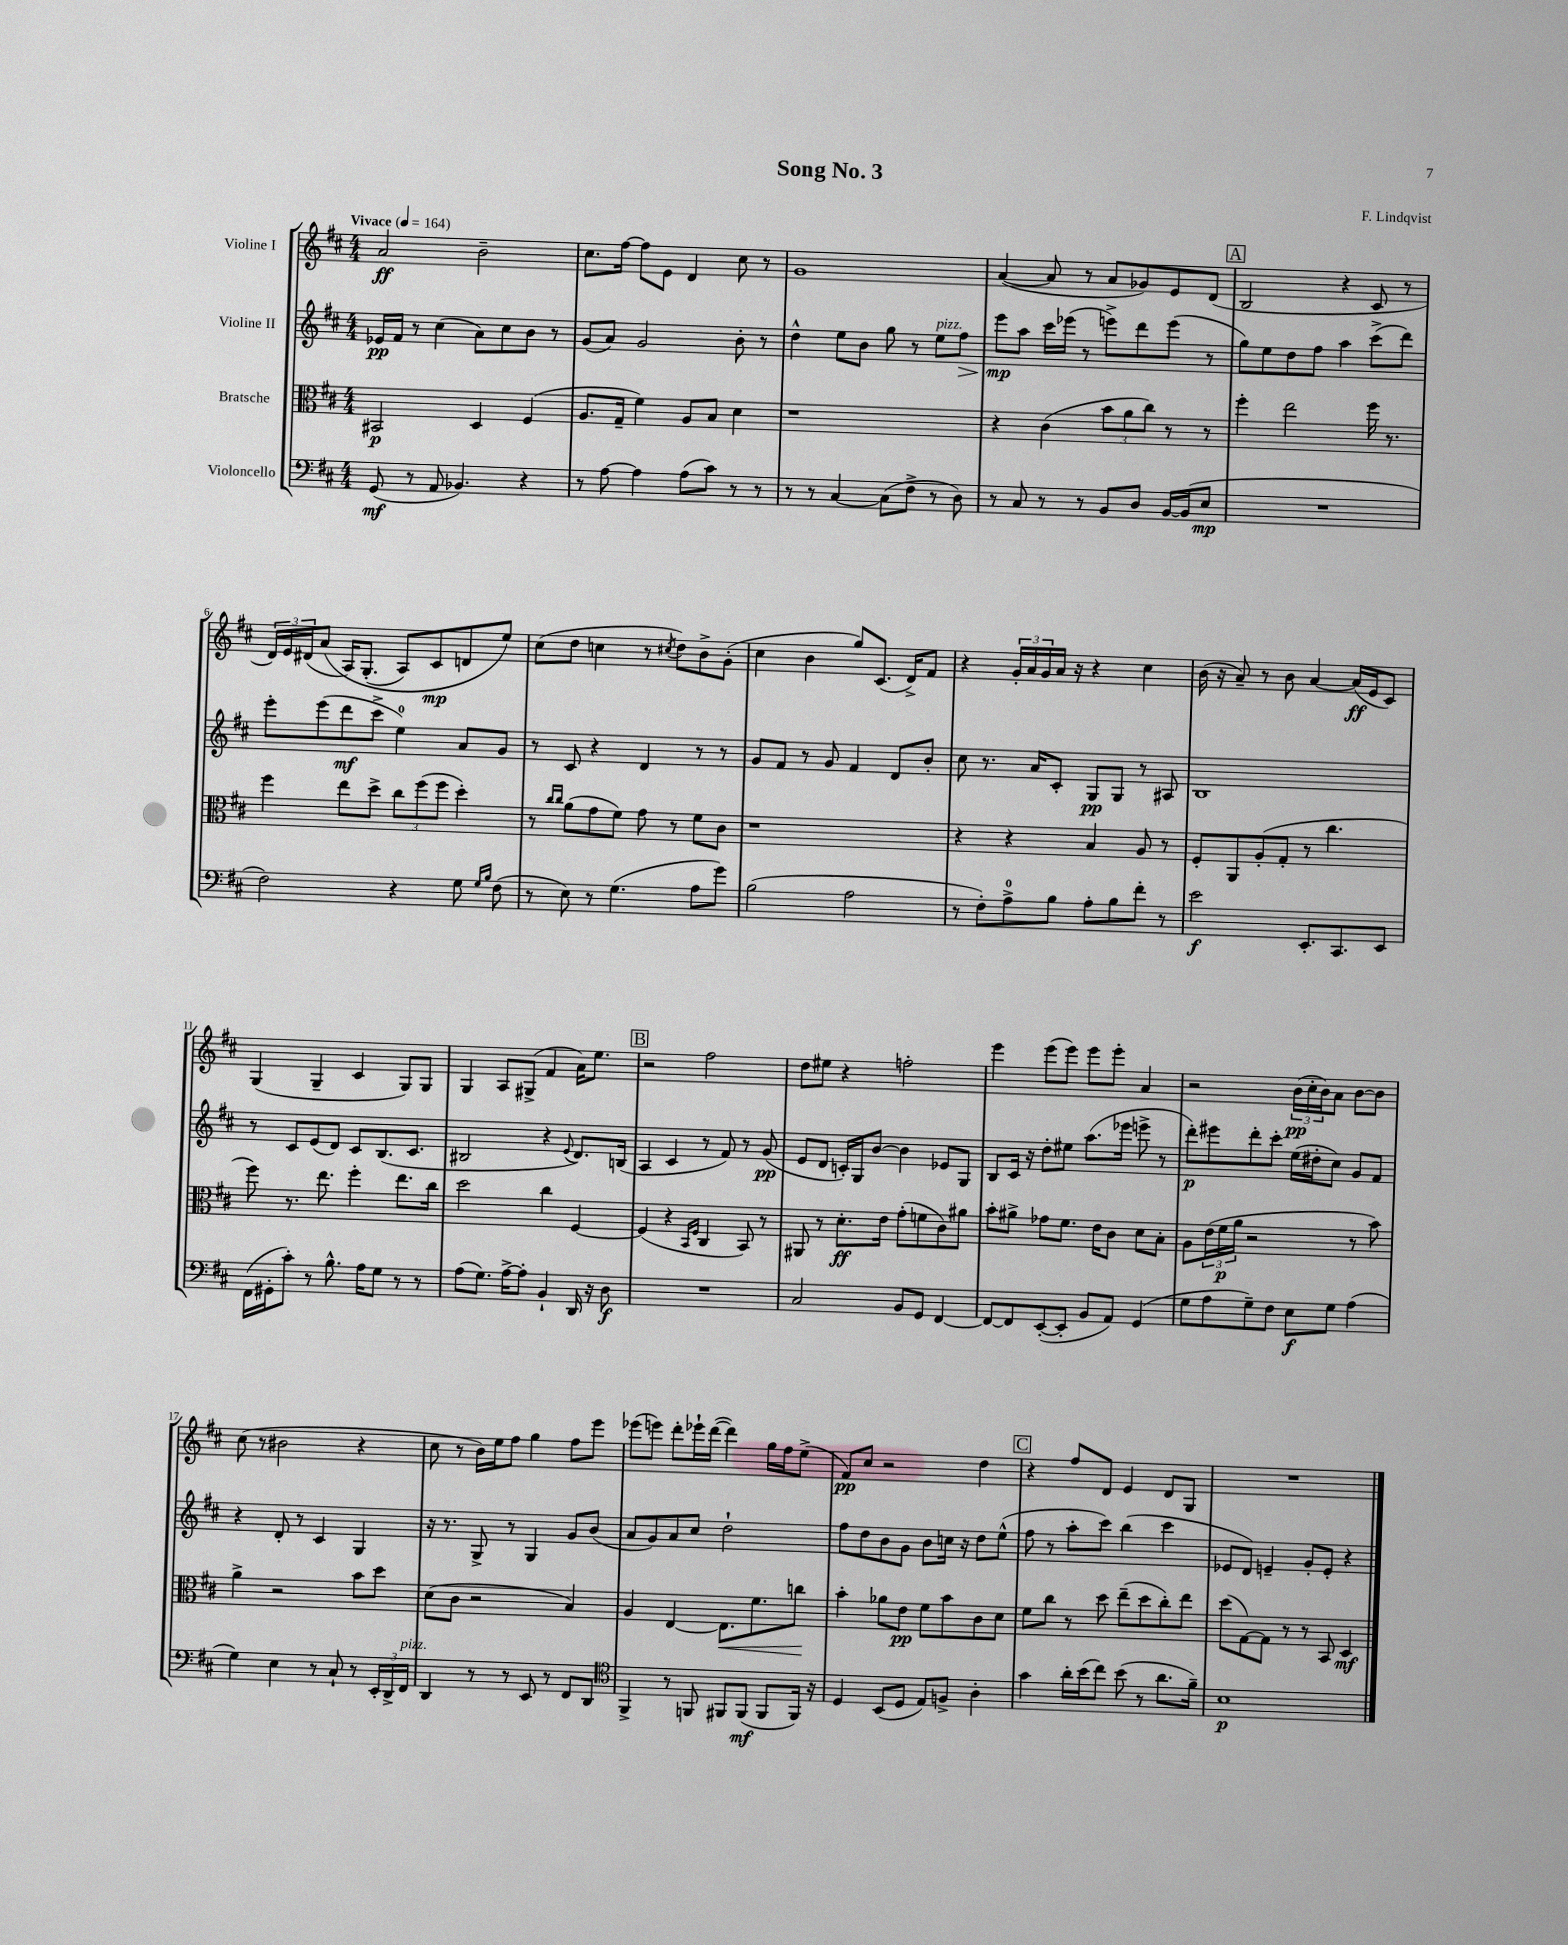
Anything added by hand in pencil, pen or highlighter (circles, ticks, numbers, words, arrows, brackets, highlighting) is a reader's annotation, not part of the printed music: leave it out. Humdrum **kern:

**kern	**kern	**kern	**kern
*staff4	*staff3	*staff2	*staff1
*clefF4	*clefC3	*clefG2	*clefG2
*k[f#c#]	*k[f#c#]	*k[f#c#]	*k[f#c#]
*M4/4	*M4/4	*M4/4	*M4/4
*MM164	*MM164	*MM164	*MM164
(8GG/	2BB#/	16e-/LL	2a/
.	.	16f#/JJ	.
8r	.	8r	.
8AA/	.	(4cc#\	.
4.BB-/)	.	.	.
.	4D/	8a\L)	2b~\
.	.	8cc#\	.
4r	(4F#/	8b\J	.
.	.	8r	.
=	=	=	=
8r	8.A/L	(8g/L	8.cc#\L
[8A\	.	8a/J)	.
.	16G~/Jk	.	[16ff#\Jk
4A\]	4f#\)	2g/	8ff#\]L
.	.	.	8e\J
(8A\L	8A/L	.	4d/
8c#\J)	8B/J	.	.
8r	4d\	8b'\	8cc#\
8r	.	8r	8r
=	=	=	=
8r	1r	4dd^^\	1g
8r	.	.	.
[4C#/	.	8ee\L	.
.	.	8b\J	.
(8C#\]L	.	8gg\	.
8F#^\J	.	8r	.
8r	.	8ee\L	.
8D\)	.	8ff#\J	.
=	=	=	=
8r	4r	8eee\L	([4a/
8C#/	.	8aa\J	.
8r	(4c#\	16ccc#\LL	8a/]
.	.	(16eee-\JJ	.
8r	.	8r	8r
8BB/L	12b\L	8eee^\L)	8a/L
.	12a\	.	.
8D/J	.	8ddd\	8g-/)
.	12cc#\J)	.	.
[16BB/LL	8r	(8eee\J	8e/
(16BB/]J	.	.	.
8E/J	8r	8r	(8d/J
=	=	=	=
1r	4ff#'\	8gg\L)	2B/
.	.	8ee\	.
.	2ee\	8dd\	.
.	.	8ff#\J	.
.	.	4aa\	4r
.	16ff#\	(8ccc#^\L	8c#/
.	8.r	.	.
.	.	8ddd\J)	8r
=	=	=	=
2F#\)	4ff#\	8eee'\L	24d/LL)
.	.	.	24e/
.	.	.	(24d#/J
.	.	(8eee\	&(8a/J
.	8ee\L	8ddd\	16A/LK)
.	.	.	(8.G'/J
.	8dd^\J	8ccc#^\J	.
4r	12cc#\L	4ee\)	8A/L)
.	(12ff#\	.	.
.	.	.	8c#/
.	12ff#\J	.	.
8G\	4dd'\)	8a/L	8d/
16qqG/LL	.	.	.
16qqB/JJ	.	.	.
(8F#\	.	8g/J	8ee/J&)
=	=	=	=
8r	8r	8r	(8cc#\L
.	16qqcc#/LL	.	.
.	16qqcc#/JJ	.	.
8E\)	(8a\L	8c#/	8dd\J
8r	8g\	4r	4cc\
(4.G\	8f#\J)	.	.
.	8g\	4d/	8r
.	.	.	8qcc#/
.	8r	.	8dd\L)
8A\L	8f#\L	8r	8b^\
8g\J)	8c#\J	8r	(8g'\J
=	=	=	=
(2B\	1r	8g/L	4cc#\
.	.	8f#/J	.
.	.	8r	4b\
.	.	8g/	.
2A\	.	4f#/	8gg/L)
.	.	.	(8.c#/J
.	.	8d/L	.
.	.	.	16d^/LK)
.	.	8b'/J	8f#/J
=	=	=	=
8r	4r	8cc#\	4r
8F#'\L)	.	8.r	.
8A^\	4r	.	24g'/LL
.	.	.	24a/
.	.	16a/LK	.
.	.	.	24g/
8B\J	.	8c#'/J	16a/JJ
.	.	.	16r
8A'\L	4B/	8G/L	4r
8B\	.	8G/J	.
8f#'\J	8A/	8r	4cc#\
8r	8r	8A#/	.
=	=	=	=
2e\	8F#'/L	1B	(16b\
.	.	.	16r
.	8AA/	.	8a~/)
.	(8A'/	.	8r
.	8G'/J	.	8b\
8.EE'/L	8r	.	[4a/
.	4.cc#\	.	.
8.CC#/	.	.	.
.	.	.	(16a/]LL
.	.	.	16e/J
8EE/J	.	.	8c#/J)
=	=	=	=
(16FF#\LL	8ff#\)	8r	(4G/
16GG#'\J	.	.	.
8c#'\J)	8.r	8c#/L	.
8r	.	(8e/	4G~/
.	8.ee\	.	.
8.B^^\	.	8d/J)	.
.	4ff#'\	8c#/L	4c#/
16A\LK	.	.	.
8G\J	.	(8.B/	.
8r	8.ee\L	.	8G/L)
.	.	8.c#/J	.
8r	.	.	8G/J
.	16cc#\Jk	.	.
=	=	=	=
(8A\L	2dd\	2B#/	4G/
8.G\J)	.	.	.
.	.	.	8A/L
[16A^\LK	.	.	.
8A'\]J	.	.	(8G#^/J
4BB`/	4cc#\	4r	4f#/
.	.	8qqe/	.
16DD/	[4F#/	8.d/L)	16a\LK)
16r	.	.	8.ee\J
8D\	.	.	.
.	.	(16B/Jk	.
=	=	=	=
1r	(4F#/]	4A/	2r
.	4r	4c#/	.
.	16qqBB/LL	.	.
.	16qqF#/JJ	.	.
.	4C#/	8r	2ff#\
.	.	8f#/)	.
.	8BB/)	8r	.
.	8r	(8g/	.
=	=	=	=
2C#/	8AA#/	8e/L	8dd\L
.	8r	8d/J	8ee#\J
.	8.d'\L	16c'/LL)	4r
.	.	16G/J	.
.	.	[8b/J	.
.	16e\Jk	.	.
8BB/L	(8g'\L	4b\]	2ff'\
8GG/J	8f\	.	.
[4FF#/	8c#\)	8e-/L	.
.	8a#\J	8G/J	.
=	=	=	=
8FF#/_L	8b'\L	8B/L	4eee\
8FF#/]	8a#^\J	16c#/Jk	.
.	.	16r	.
([8EE'/	8g-\L	8dd'\L	(8eee\L
8EE'/]J	8.f#\J	8ee#\J	8eee\J)
8BB/L	.	(8.aa\L	8eee\L
.	16e\LK	.	.
8AA/J)	8c#\J	.	8eee'\J
.	.	16eee-\Jk	.
(4GG/	8d\L	8eee^\	4a/
.	8B'\J	8r	.
=	=	=	=
8G\L	8A\L	8ddd'\L)	2r
8A\	(24e\L	8eee#\	.
.	24f#\	.	.
.	24a\JJ	.	.
8G~\)	2r	8ddd'\	.
8F#\J	.	8ccc#'\J	.
8E\L	.	(16ee\LL	(24b\LL
.	.	.	24cc#'\
.	.	16dd#'\J	.
.	.	.	24b\J)
8G\J	.	8cc#\J)	8a\J
(4A\	8r	8g/L	[8b\L
.	8b\)	8f#/J	8b\]J
=	=	=	=
4G\)	4a^\	4r	(8cc#\
.	.	.	8r
4E\	2r	8d'/	2b#\
.	.	8r	.
8r	.	4c#/	.
8C#`/	.	.	.
8r	8b\L	4G/	4r
24EE'/LL	8dd\J	.	.
24DD^/	.	.	.
24FF#/JJ	.	.	.
=	=	=	=
4DD/	(8d\L	16r	8cc#\
.	.	8.r	.
.	8c#\J	.	8r
8r	2r	8G^/	16b\LL)
.	.	.	16ee\J
8r	.	8r	8ff#\J
8EE/	.	4G/	4gg\
8r	.	.	.
8FF#/L	4B/)	8g/L	8ff#\L
8DD/J	.	(8b/J	8eee\J
=	=	=	=
*clefC4	*	*	*
4FF#^/	4A/	8a/L	(8eee-\L
.	.	8g/)	8eee\J)
8r	[4E/	8a/	8ddd'\L
8FF/	.	8cc#/J	16eee-`\L
.	.	.	([16ddd\JJ
8FF#/L	8.E\]L	2dd`\	4ddd\])
(8FF#/J	.	.	.
.	8.f#\	.	.
8FF#/L	.	.	16gg\LL
.	.	.	16ff#\J
16FF#/Jk)	8cc\J	.	(8ee^\J
16r	.	.	.
=	=	=	=
4D/	4b'\	8ff#\L	8f#/L)
.	.	8dd\	8cc#/J
(8BB/L	8a-\L	8b\	2r
8D/J	8e\J	8g\J	.
8E/L)	8f#\L	8b\L	.
8F^/J	8b\	16cc\Jk	.
.	.	16r	.
4A'\	8c#\	8dd\L	4dd\
.	8d\J	(8ee^^\J	.
=	=	=	=
4g\	8f#\L	8ff#\	4r
.	8cc#\J	8r	.
16a'\LL	8r	8aa'\L	8ff#/L
(16b\J	.	.	.
8cc#\J)	8dd\	8ccc#\J)	8d/J
(8b\	(8ee~\L	(4bb\	4e/
8r	8dd\	.	.
8.a\L	8cc#'\)	4ccc#\	8d/L
.	8ee\J	.	8G/J
16f#~\Jk)	.	.	.
=	=	=	=
1B	(8dd\L	8e-/L	1r
.	[8G\)	8d/J)	.
.	8G\]J	4e~/	.
.	8r	.	.
.	8r	8g'/L	.
.	8BB/	8e'/J	.
.	4D/	4r	.
==	==	==	==
*-	*-	*-	*-
